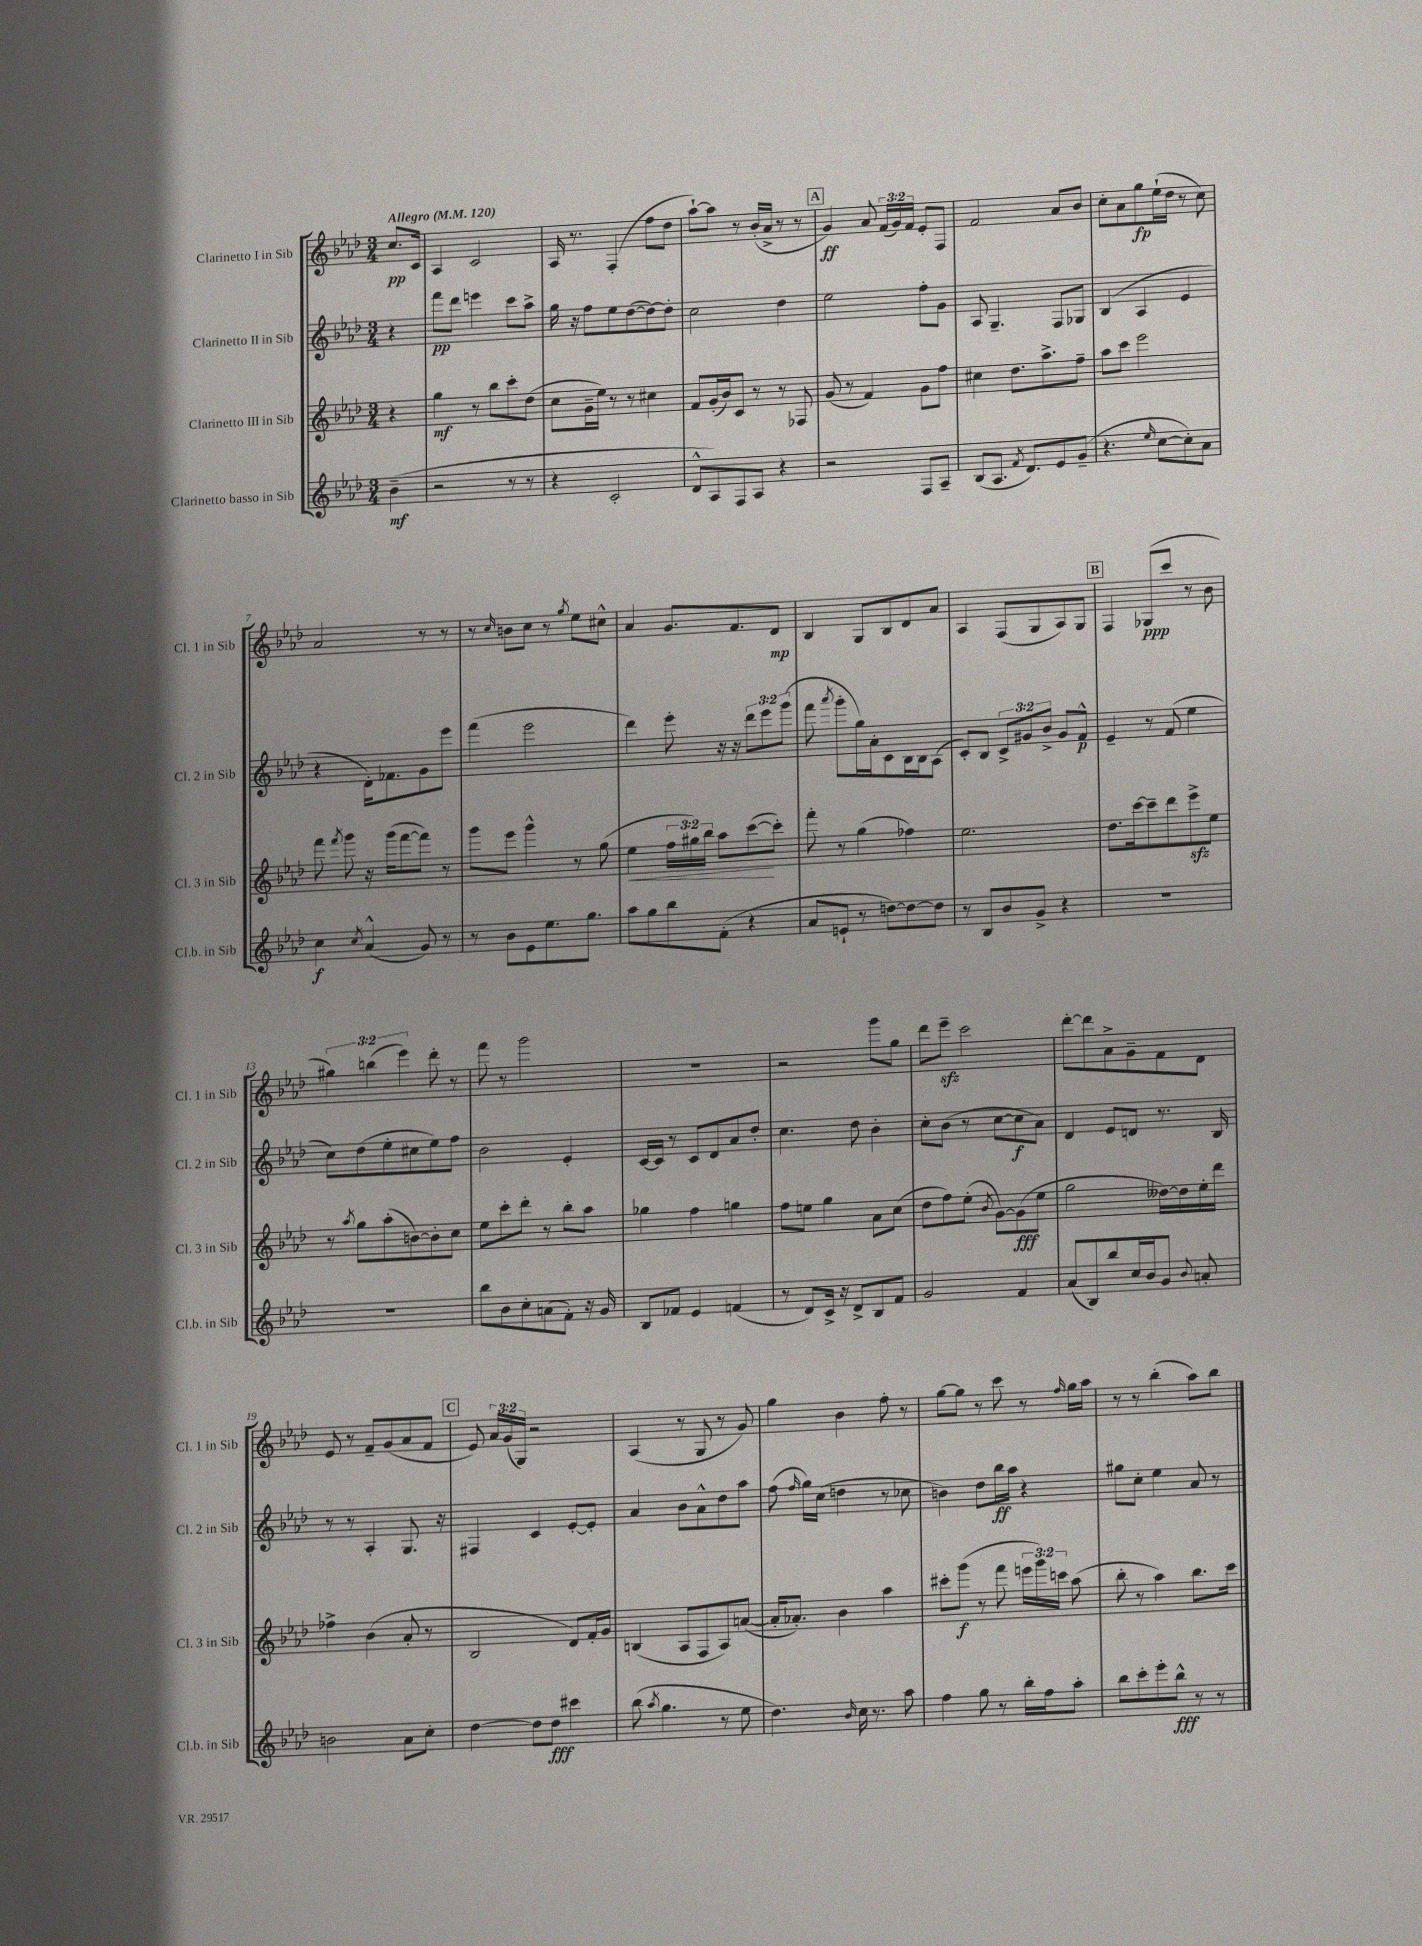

**kern	**kern	**kern	**kern
*staff4	*staff3	*staff2	*staff1
*clefG2	*clefG2	*clefG2	*clefG2
*k[b-e-a-d-]	*k[b-e-a-d-]	*k[b-e-a-d-]	*k[b-e-a-d-]
*M3/4	*M3/4	*M3/4	*M3/4
*MM120	*MM120	*MM120	*MM120
(4b-~	4r	4r	8.cc
.	.	.	16c
=	=	=	=
2r	4gg	8fff	4A-
.	.	8ddd-	.
.	8r	4eee	2c
.	8bb-	.	.
8r	8ccc'	8ccc	.
8r	(8dd-	8aa-^	.
=	=	=	=
4r	8cc	16gg	16A-
.	.	16r	8.r
.	16g~	8ff	.
.	16ee-)	.	.
2c'	8r	8ee-	(4F'
.	8r	([8dd-	.
.	4cc#	8dd-_)	8ff
.	.	8dd-']	8dd-
=	=	=	=
8d-^^	8f	2cc	[8aa-`)
8A-)	(16g'	.	8aa-]
.	16b-)	.	.
8F	8c	.	8r
8A-	8r	.	(16b-'
.	.	.	16a-^
4r	8r	4dd-	8r
.	8F-	.	8r
=	=	=	=
2r	(8g	2ee-	4g)
.	8r	.	.
.	4f)	.	8a-
.	.	.	(24f
.	.	.	24g)
.	.	.	24f
8F	8g	8ff'	8e-'
8A-~	8ff	8g	8F
=	=	=	=
(8B-	4cc#	8A-	2f
8.A-	.	4.G~	.
.	8.dd-	.	.
8qf	.	.	.
8.d-)	.	.	.
.	8.aa-^	.	.
8e-	.	8F	8a-
(8g~	8ff~	8G-	8b-
=	=	=	=
4.r	8aa-	(4B-	8cc'
.	8ccc	.	8a-
.	2eee-	4A-	8gg
16qqee-	.	.	.
[8cc	.	.	(16ee-`
.	.	.	16dd-
8cc'])	.	4e-	8r
8a-	.	.	8cc)
=	=	=	=
4cc	8fff	4r	2a-
.	8qfff	.	.
.	8ggg	.	.
8qcc	.	.	.
(4a-^^	16r	16d-')	.
.	(16ggg	8.f-	.
.	[8fff	.	.
8g)	8fff])	8g	8r
8r	8r	8eee-	8r
=	=	=	=
8r	8ggg	(4fff	8r
.	.	.	16qqcc
8b-	8eee-	.	8b
8e-	4ggg^^	2eee-	8cc
8.ee-	.	.	8r
.	.	.	8qgg
.	8r	.	8ee-
8.gg	.	.	.
.	(8gg	.	8cc#^^
=	=	=	=
8aa-	4ee-	4ddd-)	4a-
8gg	.	.	.
8bb-	24ff	8eee-'	8.g
.	24gg#)	.	.
.	24bb-	.	.
(8f'	8aa-	16r	.
.	.	16r	8.f
4r	([8ccc	12ddd-	.
.	.	12eee-	.
.	8ccc'])	.	8d-
.	.	(12ggg	.
=	=	=	=
8a-	8fff'	8fff	4B-
.	.	8qaaa-	.
8e`	8r	8ggg'	.
8r	(4gg	16gg)	8G
.	.	16a-'	.
[8dd)	.	8c	8B-
8dd_	4ff-)	16B-	8d-
.	.	16B-	.
8dd]	.	(8A-	8a-
=	=	=	=
8r	2.ee-	8c')	4A-
8B-	.	8B-	.
8b-	.	12c^	(8F
.	.	12g#	.
8g^	.	.	8G
.	.	12b-^	.
4r	.	8g#	8A-)
.	.	8f^^	8G
=	=	=	=
2.r	8.dd-	4e-~	4F
.	[16ccc	.	.
.	8ccc~]	8r	(8G-
.	8ddd-	(8f	8ccc
.	8eee-^	4ee-	8r
.	8ee-	.	8b-
=	=	=	=
2.r	8r	8cc)	6gg#)
.	8qaa-	.	.
.	8gg	(8dd-	.
.	.	.	(6bb
.	(8aa-'	8ee-'	.
.	.	.	6eee-)
.	[8b)	8cc#	.
.	8b']	8ee-)	8ddd-'
.	8cc	8ff	8r
=	=	=	=
8bb-	8ee-	2b-	8fff
8b-	8ccc'	.	8r
8cc'	8ddd-'	.	2ggg
(8a	8r	.	.
8f')	8bb-'	4e-'	.
16r	8aa-	.	.
16g	.	.	.
=	=	=	=
8B-	4gg-	[16c	2.r
.	.	16c]	.
8f-	.	8r	.
4e-	4ff	8c	.
.	.	8d-	.
(4f	4gg	8a-	.
.	.	8dd-'	.
=	=	=	=
8r	8ff	4.cc	2r
8d-)	8ee	.	.
16c^	4gg	.	.
16r	.	.	.
8d-^	.	8dd-	.
8B-	8a-	4b-'	8ggg
8f	(8cc	.	8gg
=	=	=	=
2g	8dd-	8cc'	8ddd-
.	8ff)	(8b-	8eee-~
.	(8ee-'	8r	2ccc
.	8qb-	.	.
.	[8g)	[8cc	.
4f	(8g]	8cc]	.
.	8ee-	8a-)	.
=	=	=	=
(8a-	2gg	4d-	[8ddd-'
8B-)	.	.	8ddd-]
8bb-	.	8e-	8a-^
16cc	.	8d	8g~
16b-	.	.	.
8g	[16dd--)	8.r	8f
.	16dd--]	.	.
8qqb-	.	.	.
8a'	16ee-'	.	8d-
.	16ddd-	16B-	.
=	=	=	=
2b	4ff-^	8r	8e-
.	.	8r	8r
.	(4b-	4A-'	8f~
.	.	.	(8g
8a-	8a-'	8.G	8a-
8cc'	8r	.	8f
.	.	16r	.
=	=	=	=
[4dd-	2B-	4F#	8e-)
.	.	.	24a-
.	.	.	(24g
.	.	.	24G)
8dd-]	.	4c	2r
8dd-	.	.	.
4ccc#	8d-)	[8e-'	.
.	16f'	8e-']	.
.	16g	.	.
=	=	=	=
(8bb-	(4B	4a-	(4A-
8qaa-	.	.	.
4.gg	.	.	.
.	8A-	8b-	8r
.	8F	8a-^^	8G
8r	8A-)	8dd-	8r
8ee-	([8a	8aa-	8g)
=	=	=	=
4.dd-)	16a']	(8ff	4gg
.	8.a-')	.	.
.	.	16qqff	.
.	.	16gg)	.
.	.	(16cc	.
.	4b-	4dd	4b-
16qqb-	.	.	.
16cc	.	.	.
8.r	.	.	.
.	4aa-	8r	8ff'
8aa-	.	8cc-	8r
=	=	=	=
4ff	8ccc#'	4b)	[8gg
.	(8ggg	.	8gg]
8gg	8r	8dd-	8r
8r	8fff	16bb-	8ccc
.	.	16aa-	.
16bb-'	24eee	4r	8r
.	24ggg)	.	.
16ff	.	.	.
.	24ccc	.	.
.	.	.	16qqff
8aa-'	(8aa-	.	16gg
.	.	.	16aa-
=	=	=	=
8bb-	8bb-'	8gg#	8r
8ccc'	8r	8cc'	8r
8eee-'	4aa-)	4ee-	(4bb-'
8bb-^^	.	.	.
8r	8.bb-	8a-	8aa-)
8r	.	8r	8bb-
.	16ccc	.	.
==	==	==	==
*-	*-	*-	*-
